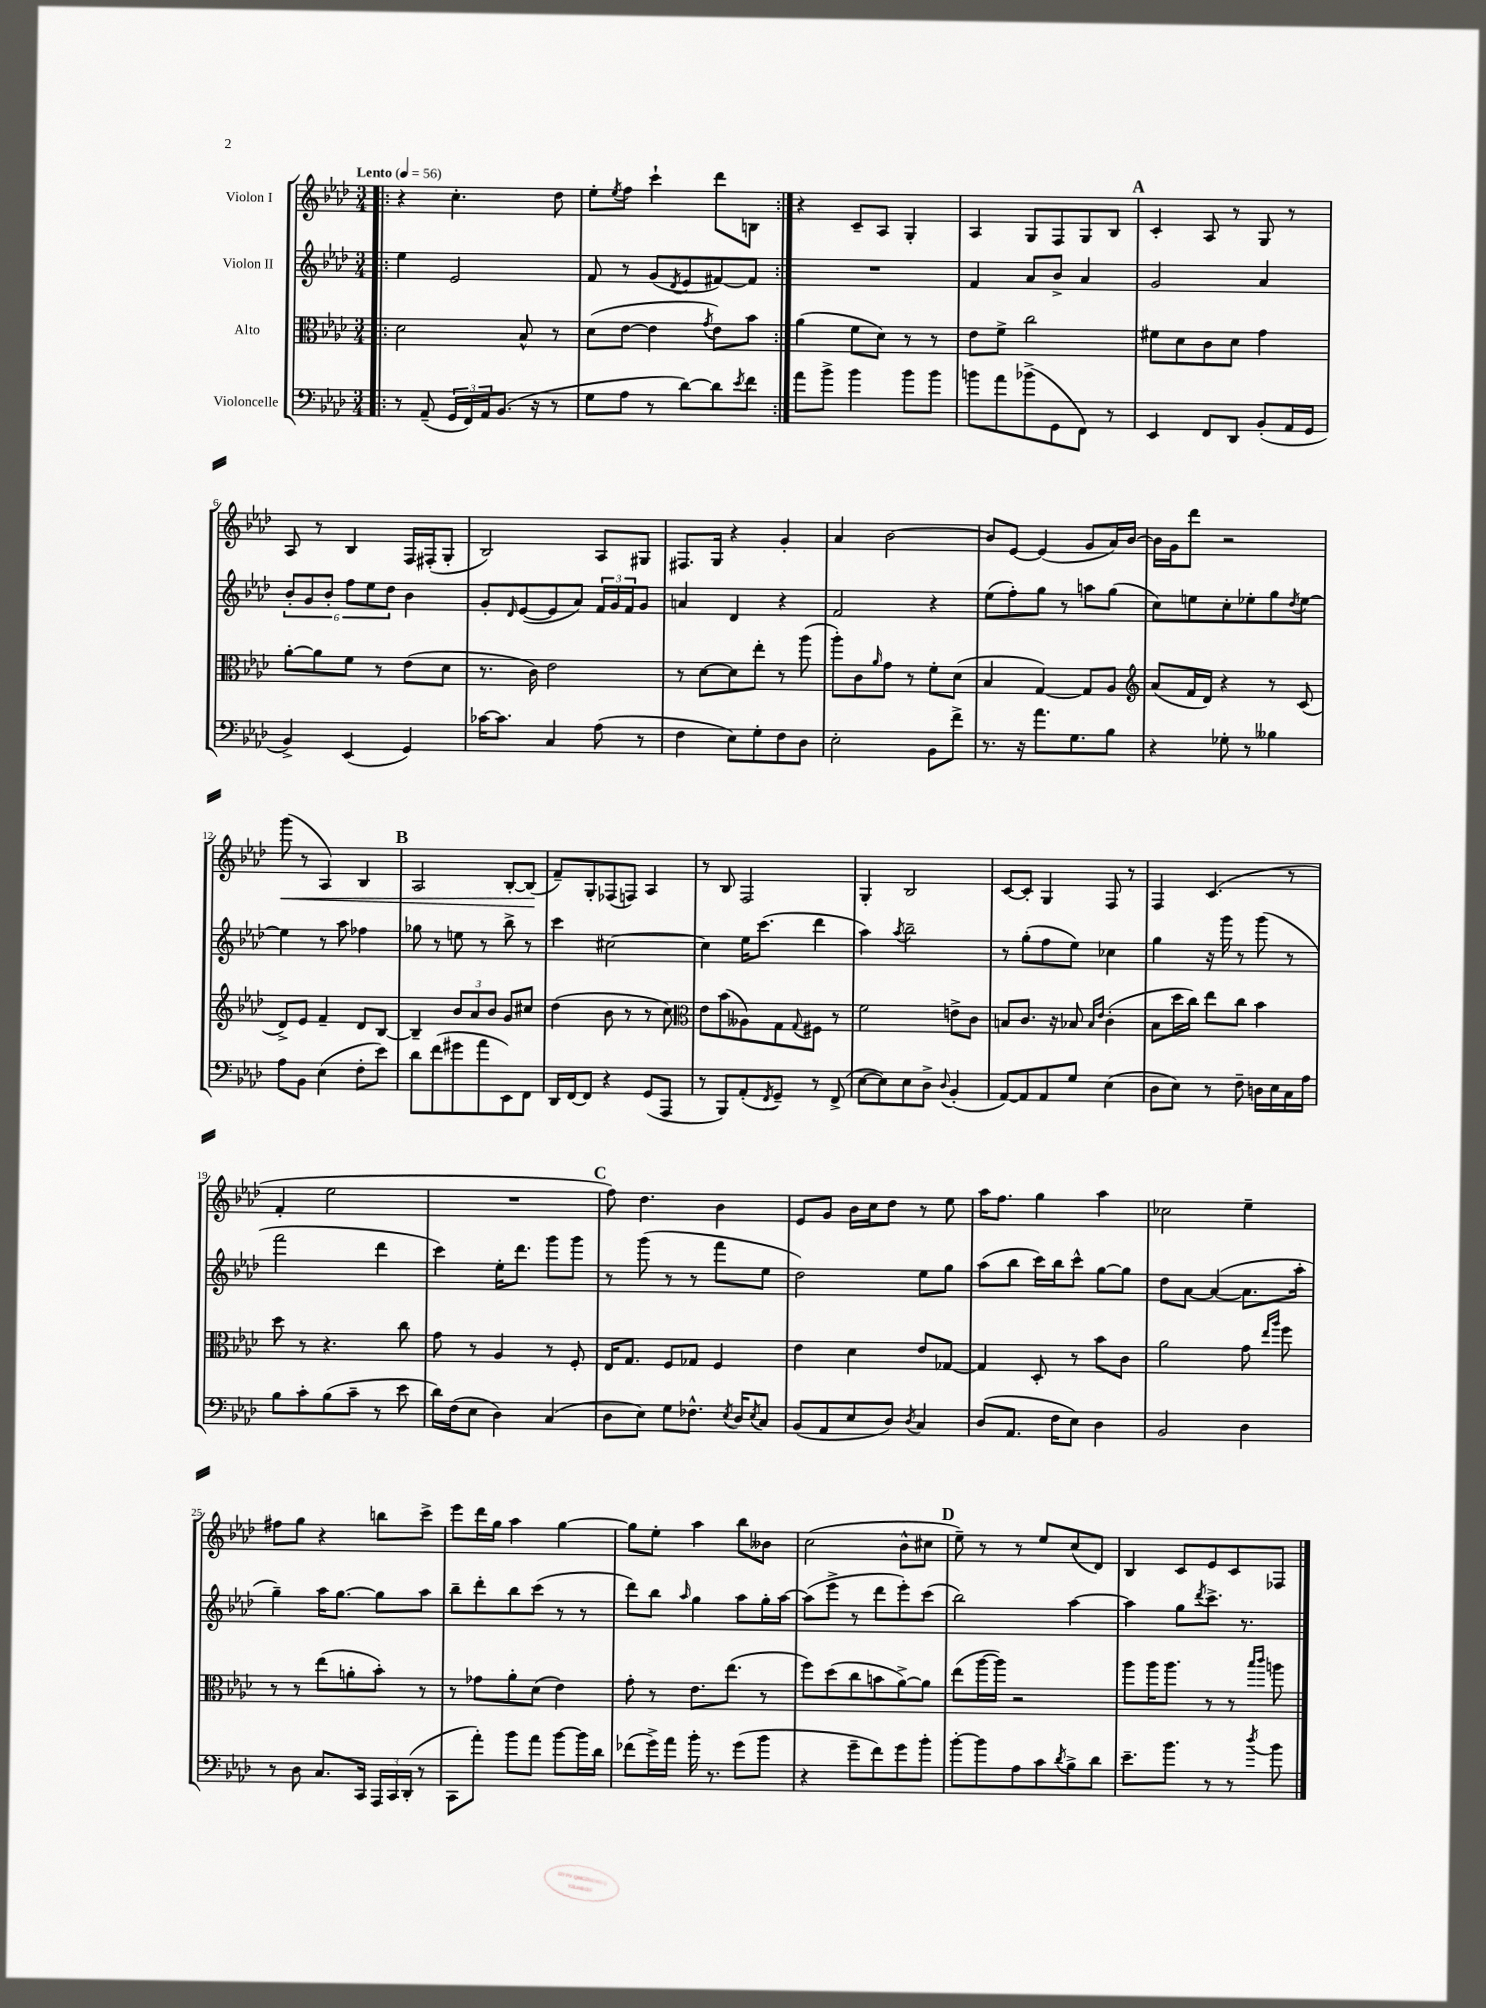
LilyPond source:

<<
\new StaffGroup <<
\new Staff = "s0" \with { instrumentName = "Violon I" } {
    \clef treble \key aes \major \numericTimeSignature \time 3/4 \tempo "Lento" 4 = 56
    \repeat volta 2 { \bar ".|:" r4 c''4.-. des''8 |
    ees''8-. \acciaccatura { ees''8 } f''8 c'''4-! des'''8 b8 | }
    r4 c'8-- aes8 g4-. |
    aes4 g8 f8 g8 bes8 |
    \mark \markup { \bold "A" } c'4-. aes8 r8 g8 r8 |
    aes8 r8 bes4 f16 fis16-.( g8-. |
    bes2) aes8 gis8 |
    fis8. g16 r4 g'4-. |
    aes'4 bes'2~ |
    bes'8 ees'8~ ees'4( g'8 aes'16) bes'16~ |
    bes'16 g'16 des'''8 r2 |
    g'''8\<( r8 aes4) bes4 |
    \mark \markup { \bold "B" } aes2 bes8~-. bes8\!( |
    f'8--) g8-. fes8( f8) aes4 |
    r8 bes8 f2 |
    g4-. bes2 |
    c'8~ c'8-. g4 f8 r8 |
    f4 c'4.( r8 |
    f'4-. ees''2 |
    R2. |
    \mark \markup { \bold "C" } f''8) des''4. bes'4 |
    ees'8 g'8 bes'16 c''16 des''8 r8 ees''8 |
    aes''16 f''8. g''4 aes''4 |
    ces''2 ees''4-- |
    fis''8 g''8 r4 b''8 c'''8-> |
    ees'''8 des'''16 g''16 aes''4 g''4~ |
    g''8 ees''8-. aes''4 bes''8 beses'8 |
    c''2( bes'8-^ cis''8 |
    \mark \markup { \bold "D" } ees''8--) r8 r8 ees''8 c''8( des'8) |
    bes4 c'8 ees'8 c'8 fes8 \bar "|." |
}
\new Staff = "s1" \with { instrumentName = "Violon II" } {
    \clef treble \key aes \major \numericTimeSignature \time 3/4
    \repeat volta 2 { \bar ".|:" ees''4 ees'2 |
    f'8 r8 g'8( \acciaccatura { des'8 } ees'8 fis'8~) fis'8 | }
    R2. |
    f'4 aes'8 bes'8-> aes'4 |
    \mark \markup { \bold "A" } g'2 aes'4 |
    \tuplet 6/4 { bes'8-. g'8 bes'8-. f''8 ees''8 des''8 } bes'4 |
    g'8-. \grace { des'16 } ees'8~( ees'8 aes'8) \tuplet 3/2 { f'16 g'16 f'16 } g'8 |
    a'4 des'4 r4 |
    f'2 r4 |
    ees''8( f''8-.) g''8 r8 a''8 g''8( |
    c''8) e''8 c''8-. ees''8-. g''8 \acciaccatura { des''8 } ees''8~ |
    ees''4 r8 aes''8 fes''4 |
    \mark \markup { \bold "B" } ges''8 r8 e''8 r8 bes''8-> r8 |
    c'''4 cis''2~ |
    cis''4 ees''16 c'''8.( des'''4 |
    aes''4) \acciaccatura { aes''8 } bes''2-- |
    r8 g''8-.( f''8 ees''8) ces''4 |
    g''4 r16 g'''16 r8 g'''8( r8 |
    f'''2 des'''4 |
    c'''4) ees''16-. des'''8. g'''8 g'''8 |
    \mark \markup { \bold "C" } r8 g'''8( r8 r8 f'''8 ees''8 |
    des''2) ees''8 g''8 |
    aes''8( bes''8 c'''16) bes''16 c'''8-^ g''8~ g''8 |
    des''8 aes'8~ aes'4~( aes'8. aes''16-. |
    g''4--) aes''16 g''8.~ g''8 aes''8 |
    bes''8-- des'''8-. bes''8 c'''8( r8 r8 |
    des'''8) bes''8 \grace { aes''16 } g''4 aes''8 g''16-. aes''16~ |
    aes''8( ees'''8-> r8 des'''8 ees'''8-.) c'''8( |
    \mark \markup { \bold "D" } bes''2) aes''4~ |
    aes''4 g''8 \acciaccatura { des'''8 } c'''8.-> r8. \bar "|." |
}
\new Staff = "s2" \with { instrumentName = "Alto" } {
    \clef alto \key aes \major \numericTimeSignature \time 3/4
    \repeat volta 2 { \bar ".|:" des'2 bes8-^ r8 |
    des'8( ees'8~ ees'4 \acciaccatura { g'8 } ees'8) bes'8 | }
    aes'4( f'8 des'8) r8 r8 |
    ees'8 f'8-> c''2 |
    \mark \markup { \bold "A" } fis'8 des'8 c'8 des'8 g'4 |
    aes'8~-. aes'8 f'8 r8 ees'8( des'8 |
    r8. c'16) ees'2 |
    r8 des'8~ des'8 ees''8-. r8 aes''8( |
    aes''8-.) c'8 \grace { aes'16 } g'8 r8 f'8-. des'8( |
    bes4 g4~) g8 aes8 |
    \clef treble aes'8( f'16 des'16) r4 r8 c'8( |
    des'8->) ees'8 f'4-- des'8 bes8~ |
    \mark \markup { \bold "B" } bes4-- \tuplet 3/2 { bes'8 aes'8 bes'8 } g'8 cis''8 |
    des''4( bes'8 r8 r8 c''8) |
    \clef alto ees'8 bes'8( aeses8) g8 \appoggiatura { g8 } fis8 r8 |
    f'2 e'8-> c'8 |
    b8 c'8. r16 bes8 \grace { bes16 ees'16 } c'4-.( |
    bes8 des''16 c''16) ees''8 c''8 bes'4 |
    des''8 r8 r4. c''8 |
    g'8 r8 aes4 r8 f8-. |
    \mark \markup { \bold "C" } ees16 g8. f8 ges8 f4 |
    ees'4 des'4 ees'8 ges8~ |
    ges4 des8-. r8 bes'8 c'8 |
    aes'2 g'8 \grace { ees''16 aes''16 } f''8 |
    r8 r8 ees''8( a'8-. bes'8-.) r8 |
    r8 ges'8 aes'8-. des'8( ees'4) |
    g'8-. r8 ees'8. ees''8.( r8 |
    f''8) des''8( c''8 b'8 aes'8~->) aes'8 |
    \mark \markup { \bold "D" } ees''8( aes''16~ aes''16) r2 |
    aes''8 aes''16 aes''8. r8 r8 \grace { bes''16 c'''16 } a''8 \bar "|." |
}
\new Staff = "s3" \with { instrumentName = "Violoncelle" } {
    \clef bass \key aes \major \numericTimeSignature \time 3/4
    \repeat volta 2 { \bar ".|:" r8 aes,8--( \tuplet 3/2 { g,16 f,16) aes,16 } bes,8.( r16 r8 |
    g8 aes8 r8 des'8~) des'8 \acciaccatura { ees'8 } f'8 | }
    aes'8 bes'8-> bes'4 bes'8 bes'8 |
    b'8 aes'8 bes'8->( g,8 f,8) r8 |
    \mark \markup { \bold "A" } ees,4 f,8 des,8 bes,8-.( aes,16 g,16 |
    bes,4->) ees,4( g,4) |
    ces'16~ ces'8. c4 aes8( r8 |
    f4 ees8) g8-. f8 des8 |
    ees2-. bes,8 f'8-> |
    r8. r16 aes'8. g8. bes8 |
    r4 ges8-. r8 beses4 |
    aes8 bes,8 ees4( f8-. ees'8) |
    \mark \markup { \bold "B" } des'8 f'8( gis'8 aes'8 ees,8) f,8 |
    des,16 f,16~ f,8 r4 g,8( aes,,8 |
    r8 bes,,8) aes,8-.( \acciaccatura { f,8 } g,8--) r8 f,8->( |
    ees8~ ees8) ees8 des8-> \appoggiatura { des8 } bes,4-.( |
    aes,8~) aes,8 aes,8 g8 ees4( |
    des8 ees8) r8 f8-- d16 ees16 c16 aes16 |
    bes8 c'8-. bes8( c'8-- r8 ees'8 |
    des'16) f16( ees8 des4) c4( |
    \mark \markup { \bold "C" } des8 ees8) g8 fes8.-^ \acciaccatura { ees8 } des16 \acciaccatura { ees8 } c8 |
    bes,8( aes,8 ees8 des8) \acciaccatura { des8 } c4 |
    des8( aes,8. f16 ees8) des4 |
    bes,2 des4 |
    r8 des8 c8. c,16 \tuplet 3/2 { aes,,16 c,16 des,16-.( } r8 |
    c,8 aes'8-.) bes'8 aes'8 bes'8~ bes'16 des'16 |
    fes'8( g'16->) aes'16 bes'16-. r8. g'8( bes'8 |
    r4 g'8-- f'8) g'8 bes'8-. |
    \mark \markup { \bold "D" } bes'8~-. bes'8 aes8 c'8 \acciaccatura { des'8 } bes8-> des'8 |
    ees'8.-- bes'8. r8 r8 \acciaccatura { des''8 } bes'8 \bar "|." |
}
>>
>>
